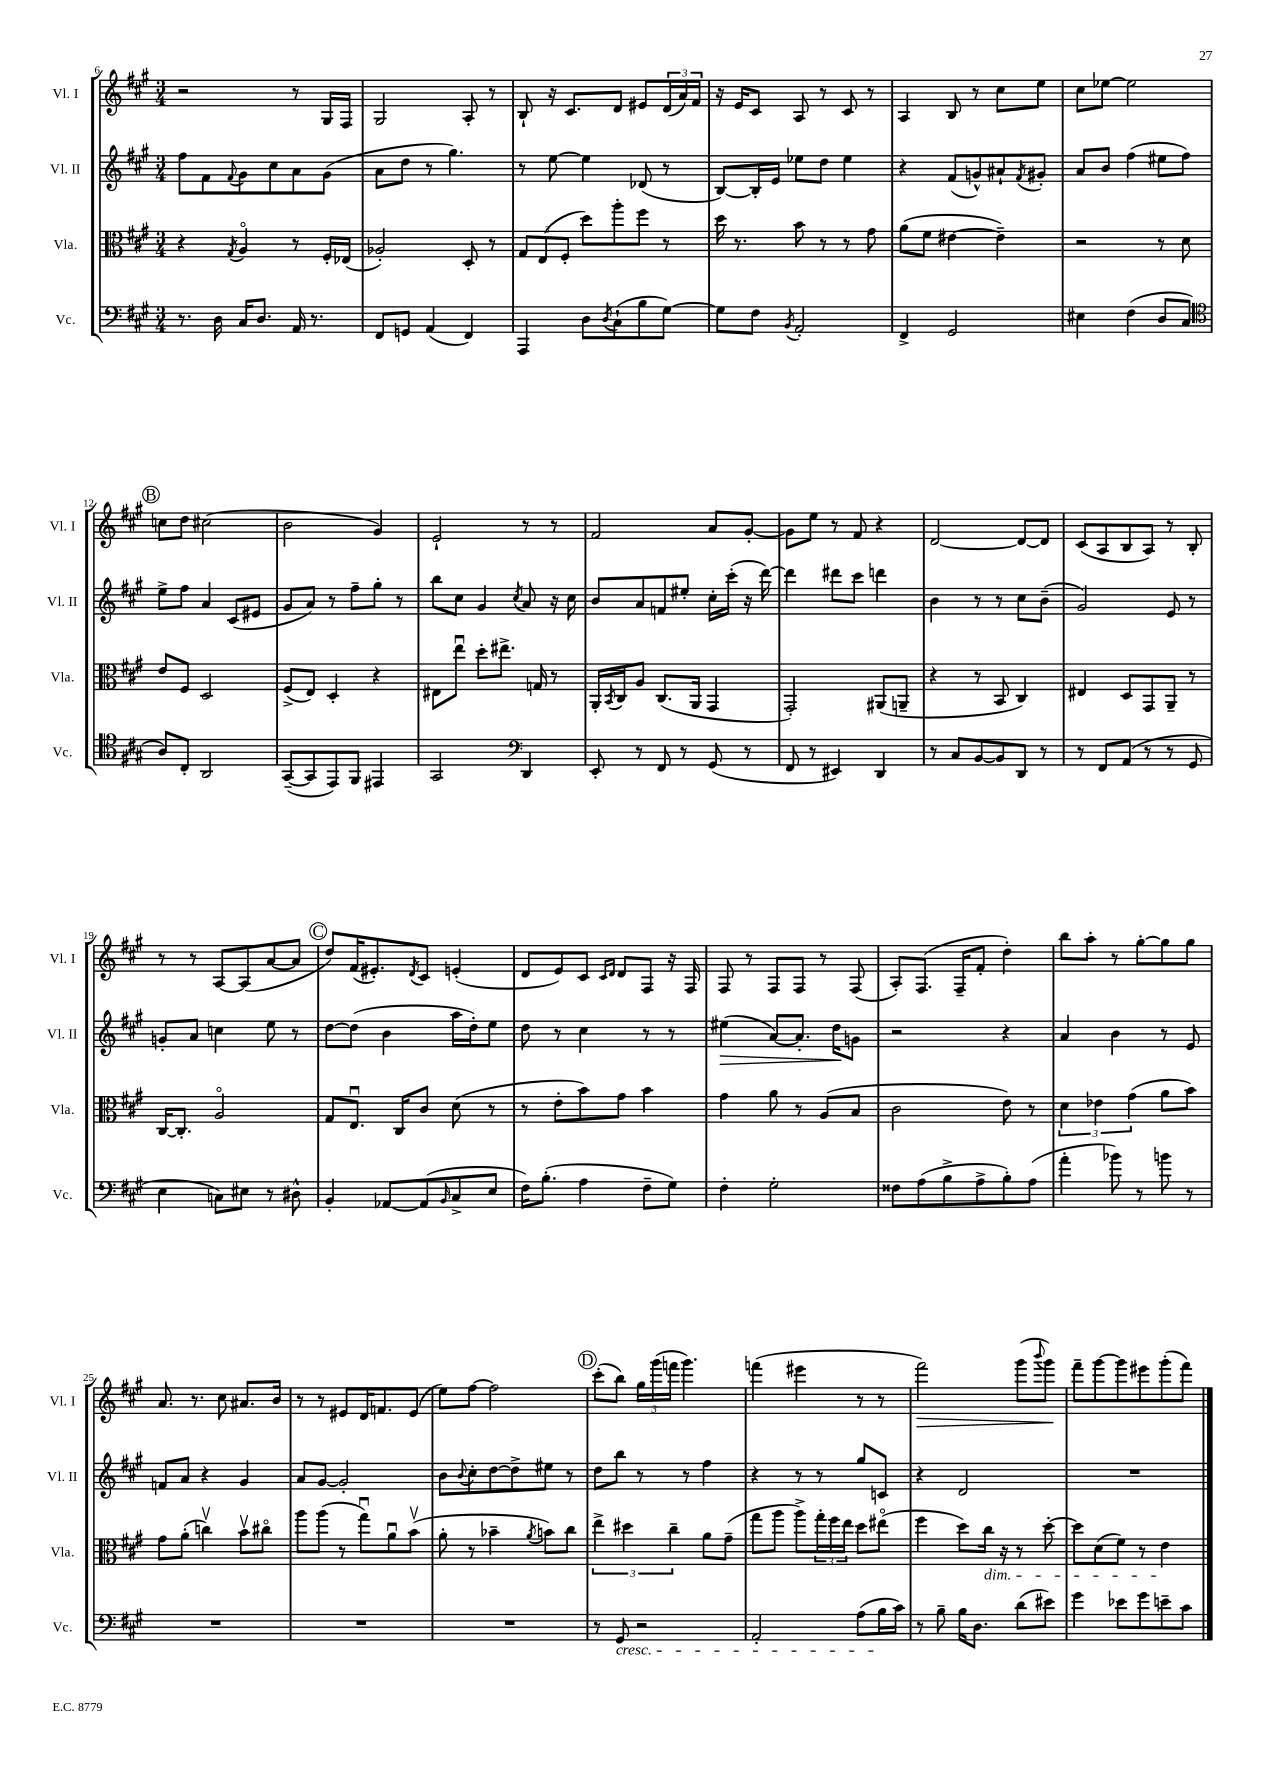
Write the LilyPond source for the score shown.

<<
\new StaffGroup <<
\new Staff = "s0" \with { instrumentName = "Vl. I" shortInstrumentName = "Vl. I" } {
    \clef treble \key a \major \numericTimeSignature \time 3/4
    r2 r8 gis16 fis16 |
    gis2 a8-. r8 |
    b8-! r16 cis'8. d'8 eis'8 \tuplet 3/2 { d'16( a'16) fis'16 } |
    r16 e'16 cis'8 a8 r8 cis'8 r8 |
    a4 b8 r8 cis''8 e''8 |
    cis''8 ees''8~ ees''2 |
    \mark \markup { \circle "B" } c''8 d''8 cis''2( |
    b'2 gis'4) |
    e'2-! r8 r8 |
    fis'2 a'8 gis'8~-. |
    gis'8 e''8 r8 fis'8 r4 |
    d'2~ d'8~ d'8 |
    cis'8( a8 b8 a8) r8 b8-. |
    r8 r8 a8~ a8( a'8~ a'8 |
    \mark \markup { \circle "C" } d''8) fis'16( eis'8.-.) \acciaccatura { d'8 } cis'8 e'4-.( |
    d'8 e'8) cis'8 \grace { cis'16 d'16 } d'8 fis8 r16 fis16 |
    fis8 r8 fis8 fis8 r8 fis8( |
    a8-.) fis8.( fis16-- fis'8-. d''4-.) |
    b''8 a''8-. r8 gis''8~-. gis''8 gis''8 |
    a'8. r8. cis''8 ais'8. b'16 |
    r8 r8 eis'8 d'16 f'8. eis'8( |
    e''8) fis''8~ fis''2 |
    \mark \markup { \circle "D" } cis'''8-.( b''8) \tuplet 3/2 { gis''16 gis'''16( f'''16 } gis'''4.) |
    f'''4( eis'''4 r8 r8 |
    fis'''2\>) gis'''8( \appoggiatura { b'''8 } gis'''8\!) |
    fis'''8-- gis'''8~ gis'''8 eis'''8 gis'''8-.( fis'''8) \bar "|." |
}
\new Staff = "s1" \with { instrumentName = "Vl. II" shortInstrumentName = "Vl. II" } {
    \clef treble \key a \major \numericTimeSignature \time 3/4
    fis''8 fis'8 \appoggiatura { fis'8 } gis'8 cis''8 a'8 gis'8( |
    a'8 d''8 r8 gis''4.) |
    r8 e''8~ e''4 des'8( r8 |
    b8~) b16-. e'16 ees''8 d''8 ees''4 |
    r4 fis'8( g'8-^) ais'8-! \acciaccatura { fis'8 } gis'8-. |
    a'8 b'8 fis''4( eis''8 fis''8) |
    \mark \markup { \circle "B" } e''8-> fis''8 a'4 cis'8( eis'8 |
    gis'8 a'8) r8 fis''8-- gis''8-. r8 |
    b''8 cis''8 gis'4 \acciaccatura { cis''8 } a'8 r16 cis''16 |
    b'8 a'8 f'8 eis''8-. cis''16-. cis'''16-.( r16 d'''16~) |
    d'''4 dis'''8 cis'''8 d'''4 |
    b'4 r8 r8 cis''8 b'8--( |
    gis'2) e'8 r8 |
    g'8-. a'8 c''4 e''8 r8 |
    \mark \markup { \circle "C" } d''8~ d''8( b'4 a''16 d''16-.) e''8 |
    d''8 r8 cis''4 r8 r8 |
    eis''4\>( a'8~) a'8.-. d''16\! g'8 |
    r2 r4 |
    a'4 b'4 r8 e'8 |
    f'8 a'8 r4 gis'4 |
    a'8 gis'8~ gis'2-. |
    b'8 \appoggiatura { b'8 } cis''8-. d''8~ d''8-> eis''8 r8 |
    \mark \markup { \circle "D" } d''8 b''8 r8 r8 fis''4 |
    r4 r8 r8 gis''8 c'8 |
    r4 d'2 |
    R2. \bar "|." |
}
\new Staff = "s2" \with { instrumentName = "Vla." shortInstrumentName = "Vla." } {
    \clef alto \key a \major \numericTimeSignature \time 3/4
    r4 \acciaccatura { gis8 } a4\flageolet r8 fis16-. ees16( |
    aes2-.) d8-. r8 |
    \tuplet 3/2 { gis8 e8( fis8-. } d''8) a''8-. fis''8 r8 |
    d''16 r8. b'8 r8 r8 gis'8 |
    a'8( fis'8 eis'4~ eis'4--) |
    r2 r8 d'8 |
    \mark \markup { \circle "B" } e'8 fis8 d2 |
    fis8->( e8) d4-. r4 |
    eis8 e''8\downbow d''8-. eis''8.-> g16 r8 |
    a,16-. \acciaccatura { b,8 } cis16 a8 cis8.( a,16 gis,4 |
    gis,2-.) ais,8( a,8-- |
    r4 r8 b,8 cis4) |
    eis4 d8 gis,8 a,8-- r8 |
    cis16~ cis8.-. a2\flageolet |
    \mark \markup { \circle "C" } gis8 e8.\downbow cis16 cis'8 d'8( r8 |
    r8 e'8-. b'8) gis'8 b'4 |
    gis'4 a'8 r8 a8( b8 |
    cis'2 e'8) r8 |
    \tuplet 3/2 { d'4 ees'4 gis'4( } a'8 b'8) |
    gis'8 a'8-.( c''4\upbow) b'8\upbow cis''8\flageolet |
    a''8 a''8( r8 gis''8\downbow) a'8\downbow b'8\upbow( |
    a'8-. r8 bes'4-- \acciaccatura { a'8 } b'8) cis''8 |
    \mark \markup { \circle "D" } \tuplet 3/2 { e''4-> dis''4 cis''4-- } a'8 gis'8--( |
    gis''8 a''8 a''8->) \tuplet 3/2 { gis''16-. fis''16 e''16 } d''8 eis''8\flageolet( |
    fis''4 d''8) cis''16\dim r16 r8 d''8~-. |
    d''8 d'8( fis'8) r8 e'4\! \bar "|." |
}
\new Staff = "s3" \with { instrumentName = "Vc." shortInstrumentName = "Vc." } {
    \clef bass \key a \major \numericTimeSignature \time 3/4
    r8. d16 cis16 d8. a,16 r8. |
    fis,8 g,8 a,4( fis,4) |
    a,,4 d8 \acciaccatura { d8 } cis8-!( b8 gis8~) |
    gis8 fis8 \acciaccatura { b,8 } a,2-. |
    fis,4-> gis,2 |
    eis4 fis4( d8 cis8 |
    \mark \markup { \circle "B" } \clef tenor a8) cis8-. a,2 |
    gis,8~--( gis,8 e,8) fis,8 eis,4 |
    gis,2 \clef bass d,4 |
    e,8-. r8 fis,8 r8 gis,8( r8 |
    fis,8 r8 eis,4) d,4 |
    r8 cis8 b,8~ b,8 d,8 r8 |
    r8 fis,8 a,8( r8 r8 gis,8 |
    e4 c8) eis8 r8 dis8-^ |
    \mark \markup { \circle "C" } b,4-. aes,8~ aes,8( \grace { b,16 } cis8-> e8 |
    fis16) b8.-.( a4 fis8-- gis8) |
    fis4-. gis2-. |
    fisis8 a8( b8-> a8-> b8-.) a8( |
    a'4-. bes'8) r8 b'8 r8 |
    R2. |
    R2. |
    R2. |
    \mark \markup { \circle "D" } r8 gis,8\cresc r2 |
    a,2-. a8( b16\! cis'16) |
    r8 b8-- b16 d8. d'8( eis'8) |
    gis'4 ees'8 gis'8 e'8-- cis'8 \bar "|." |
}
>>
>>
\layout { \context { \Score currentBarNumber = #6 } }
